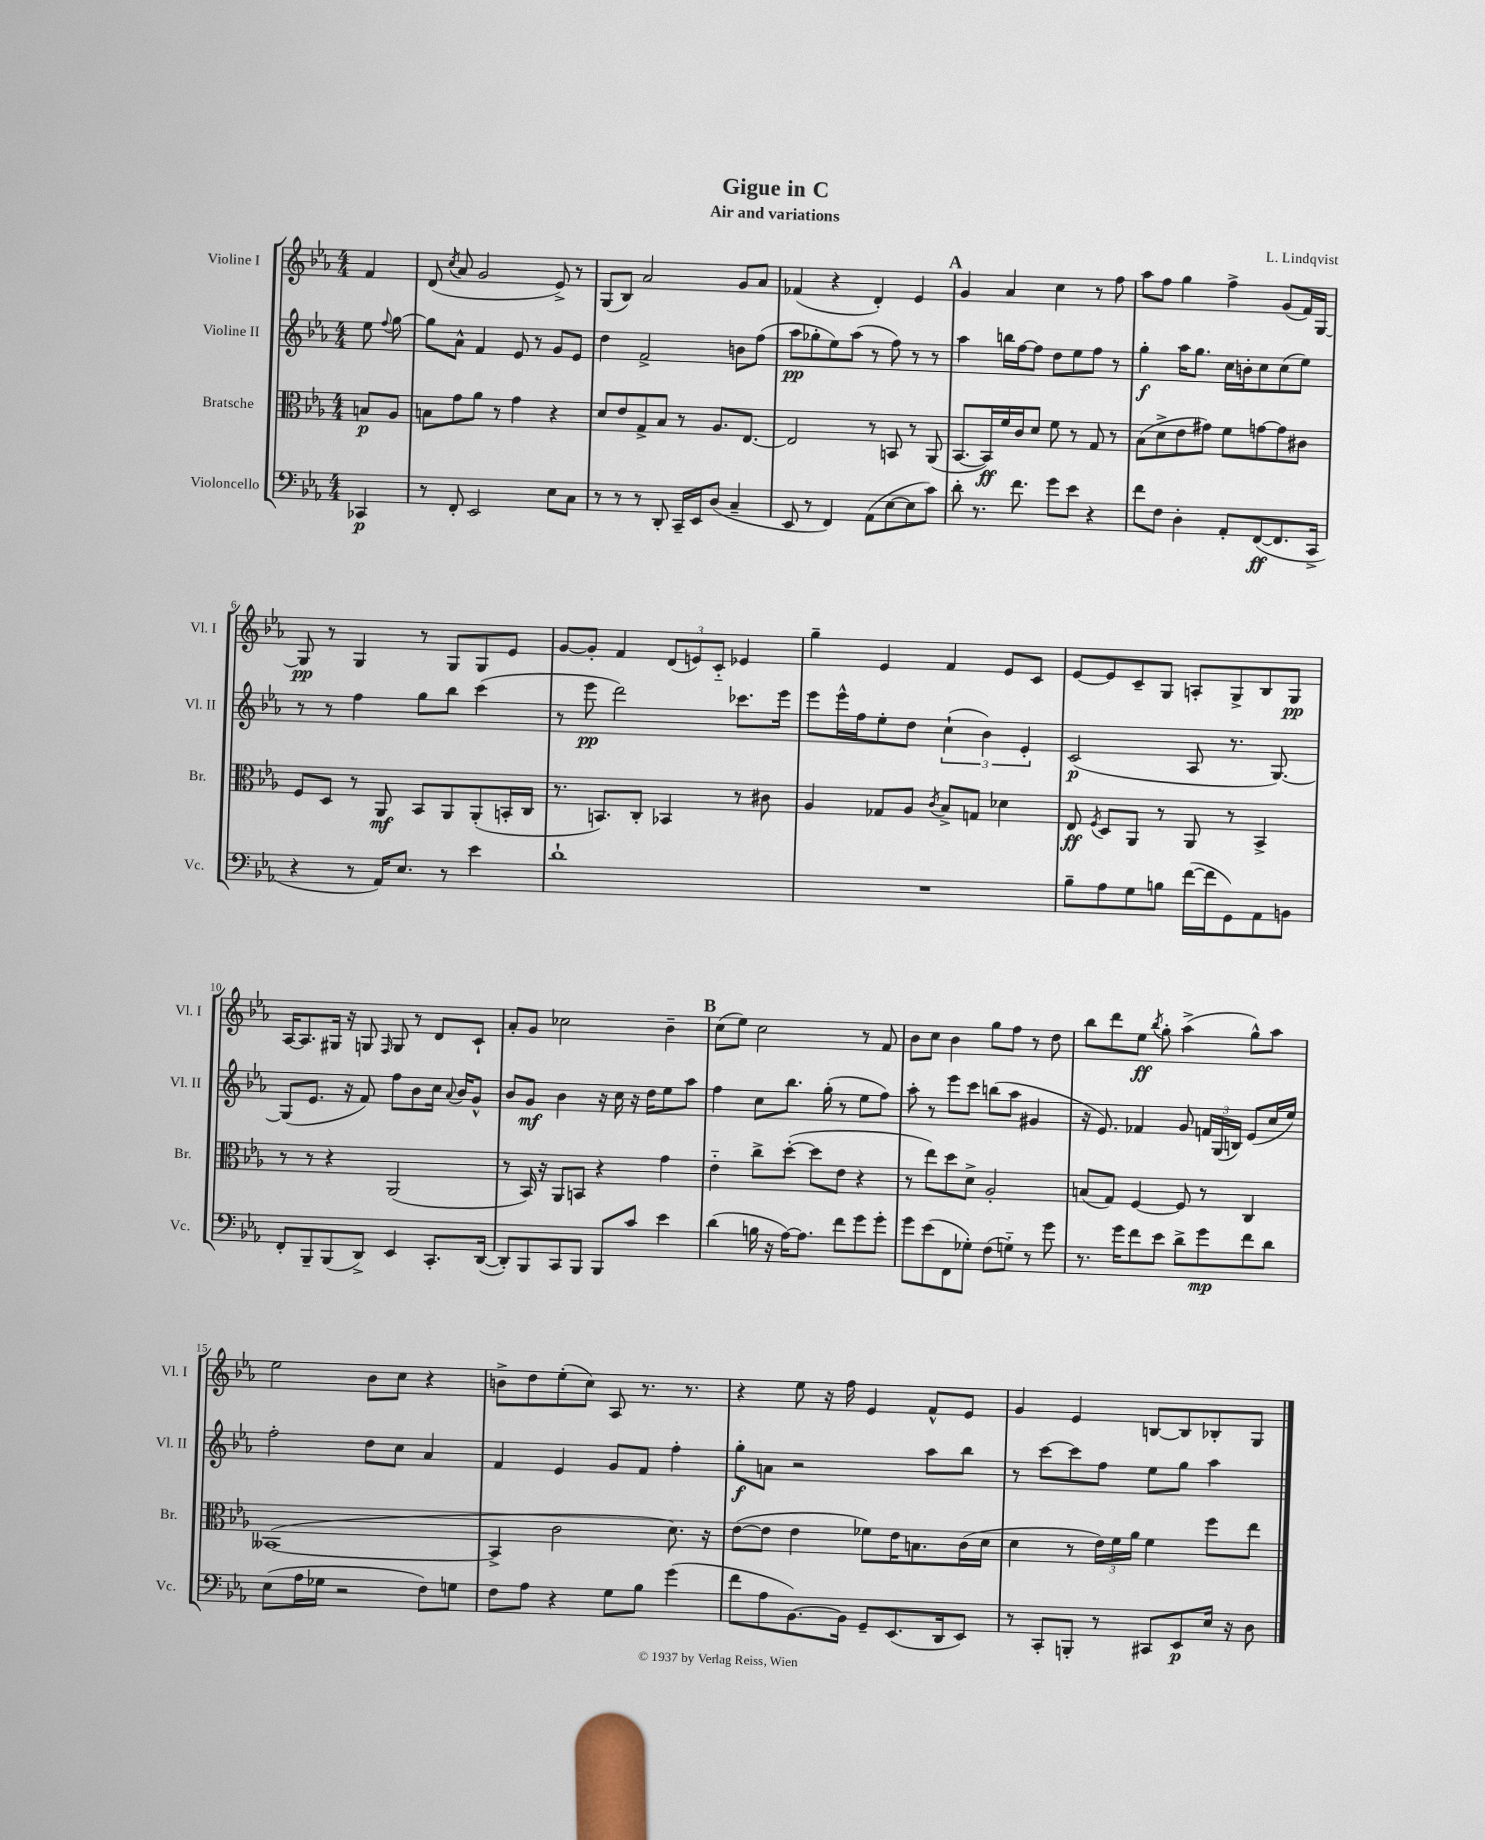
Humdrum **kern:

**kern	**kern	**kern	**kern
*staff4	*staff3	*staff2	*staff1
*clefF4	*clefC3	*clefG2	*clefG2
*k[b-e-a-]	*k[b-e-a-]	*k[b-e-a-]	*k[b-e-a-]
*M4/4	*M4/4	*M4/4	*M4/4
4CC-	8B	8ee-	4f
.	.	8qqff	.
.	8A-	[8gg	.
=	=	=	=
8r	8B	8gg]	(8d
.	.	.	8qcc
8FF'	8g	8a-^^	8a-
2EE-	8a-	4f	2g
.	8r	.	.
.	4g	8e-	.
.	.	8r	.
8E-	4r	8g	8e-^)
8C	.	8e-	8r
=	=	=	=
8r	8d	4dd	(8G
8r	8e-	.	8B-)
8r	8G^	2f^	2a-
8DD'	8B-	.	.
16CC~	8r	.	.
16EE-	.	.	.
(8D	8.A-	.	.
4C~	.	8b	8g
.	[8.E-	.	.
.	.	(8ff	8a-
=	=	=	=
8EE-	2E-]	8aa-	(4f-
8r	.	8gg-'	.
4FF)	.	8ee-)	4r
.	.	(8aa-	.
(8AA-	8r	8r	4d')
[8E-	8BB	8ff)	.
8E-]	8r	8r	4e-
8c)	(8AA-	8r	.
=	=	=	=
8d'	[8.BB-	4aa-	4g
8.r	.	.	.
.	16BB-])	.	.
.	16f	16bb	4a-
8.f	16c	[16ff	.
.	8d	8ff]	.
8g	8f	8dd	4cc
8e-	8r	8ee-	.
4r	8G	8ff	8r
.	8r	8r	8ff
=	=	=	=
8f	(8B-	4gg'	8aa-
8F	8d^	.	8ff
4D'	8e-	16aa-	4gg
.	.	8.gg	.
.	8g#)	.	.
8AA-'	8f	16cc	4ff^
.	.	16b'	.
([8FF	[8g	8cc	.
8.FF]	8g]	(8cc	(8g
.	8c#	8ee-)	16f)
16CC^	.	.	[16G
=	=	=	=
4r	8F	8r	8G]
.	8D	8r	8r
8r	8r	4ff	4G
16AA-)	8AA-	.	.
8.E-	.	.	.
.	8BB-	8gg	8r
8r	8AA-	8bb-	8G
4e-	(8AA-'	(4ccc	8G
.	16BB'	.	8e-
.	16C	.	.
=	=	=	=
1d`	8.r	8r	[8g
.	.	8eee-	8g']
.	8.BB)	.	.
.	.	2ddd)	4f
.	8C'	.	.
.	4BB-	.	(12d
.	.	.	12e)
.	.	.	12c'~
.	8r	8.ccc-	4e-
.	8c#	.	.
.	.	16eee-	.
=	=	=	=
1r	4A-	8eee-	4gg~
.	.	16eee-^^	.
.	.	16ff	.
.	8G-	8ee-'	4e-
.	8A-	8dd	.
.	8qc	.	.
.	8B-^	(6cc`	4f
.	8G	.	.
.	.	6b-)	.
.	4d-	.	8e-
.	.	6e-'	.
.	.	.	8c
=	=	=	=
8B-~	8E-	(2c	[8e-
.	8qF	.	.
8A-	8D	.	8e-]
8G	8AA-	.	8c~
8B	8r	.	8G
([16f	8AA-	8A-	8A'
16f]	.	.	.
8GG)	8r	8.r	8G^
8AA-	4BB-^	.	8B-
.	.	[8.G)	.
8BB	.	.	8G
=	=	=	=
8FF'	8r	(8G]	[16A-
.	.	.	8.A-]
8BBB-~	8r	8.e-	.
(8BBB-	4r	.	16G#
.	.	16r	16r
8DD^)	.	8f)	8G
.	.	.	16qqF
4EE-	(2AA-	8ff	8G
.	.	8b-	8r
8.CC'	.	16cc	8d
.	.	8qqa-	.
.	.	16b-	.
.	.	8g^^	8c`
([16DD	.	.	.
=	=	=	=
8DD'])	8r	8b-	8a-'
8BBB-	16BB-)	8g	8g
.	16r	.	.
8CC	8AA-	4b-	2cc-
8BBB-	8BB	.	.
8BBB-	4r	16r	.
.	.	16cc	.
8c	.	16r	.
.	.	16dd	.
4e-	4g	8ee-	4b-~
.	.	8aa-	.
=	=	=	=
(4d	4e-'~	4ff	(8cc
.	.	.	8ee-)
16B	8cc^	8cc	2cc
16r	.	.	.
[16A-)	([8dd'	8.bb-	.
8.A-]	.	.	.
.	8dd]	.	.
.	.	(16gg'	.
8f	8e-	8r	.
8g	4r	8ee-	8r
8g'	.	8ff)	8f
=	=	=	=
8g	8r	8aa-'	8b-
(8e-	8ee-)	8r	8cc
8FF	8dd	8eee-	4b-
8G-')	8d^	8ccc	.
(8F	2A-'	(8bb	8gg
8G'~)	.	8aa-	8ff
8r	.	4g#	8r
8g	.	.	8dd
=	=	=	=
8.r	(8B	16r	8bb-
.	.	8.e-)	.
.	8G)	.	8ddd
16g	.	.	.
8f	[4F	4f-	8ee-
.	.	.	8qbb-
8e-	.	.	8gg'
8d^	8F]	8g	(4aa-^
8g	8r	24f	.
.	.	(24G	.
.	.	24B)	.
8f	4C	(8e-	8gg^^)
8d	.	16cc	8aa-
.	.	16ee-)	.
=	=	=	=
(8E-	([1BB--	2ff'	2ee-
16A-	.	.	.
16G-	.	.	.
2r	.	.	.
.	.	8dd	8b-
.	.	8cc	8cc
8F)	.	4a-	4r
8G	.	.	.
=	=	=	=
8F	4BB--^]	4f	8b^
8A-	.	.	8dd
4r	2c	4e-	(8ee-'
.	.	.	8cc)
8G	.	8g	8A-
8B-	.	8f	8.r
(4g	8.d)	4ff'	.
.	.	.	8.r
.	16r	.	.
=	=	=	=
8f	([8e-	8gg'	4r
8A-	8e-]	8a	.
[8.BB-)	4e-	2r	8ee-
.	.	.	16r
16BB-]	.	.	16ff
8GG~	8f-)	.	4e-
(8.EE-	16e-	.	.
.	8.B	.	.
.	.	8aa-	8f^^
16DD	.	.	.
8EE-)	(16c	8bb-	8e-
.	16d	.	.
=	=	=	=
8r	4d	8r	4g
8CC'	.	[8ccc	.
8BBB'	8r	8ccc]	4e-
8r	24e-)	8ff	.
.	24f	.	.
.	24a-	.	.
8CC#	4f	8ee-	[8B
8EE-	.	8gg	8B]
16E-	8ff	4aa-	8B-'
16r	.	.	.
8D	8ee-	.	8G
==	==	==	==
*-	*-	*-	*-
